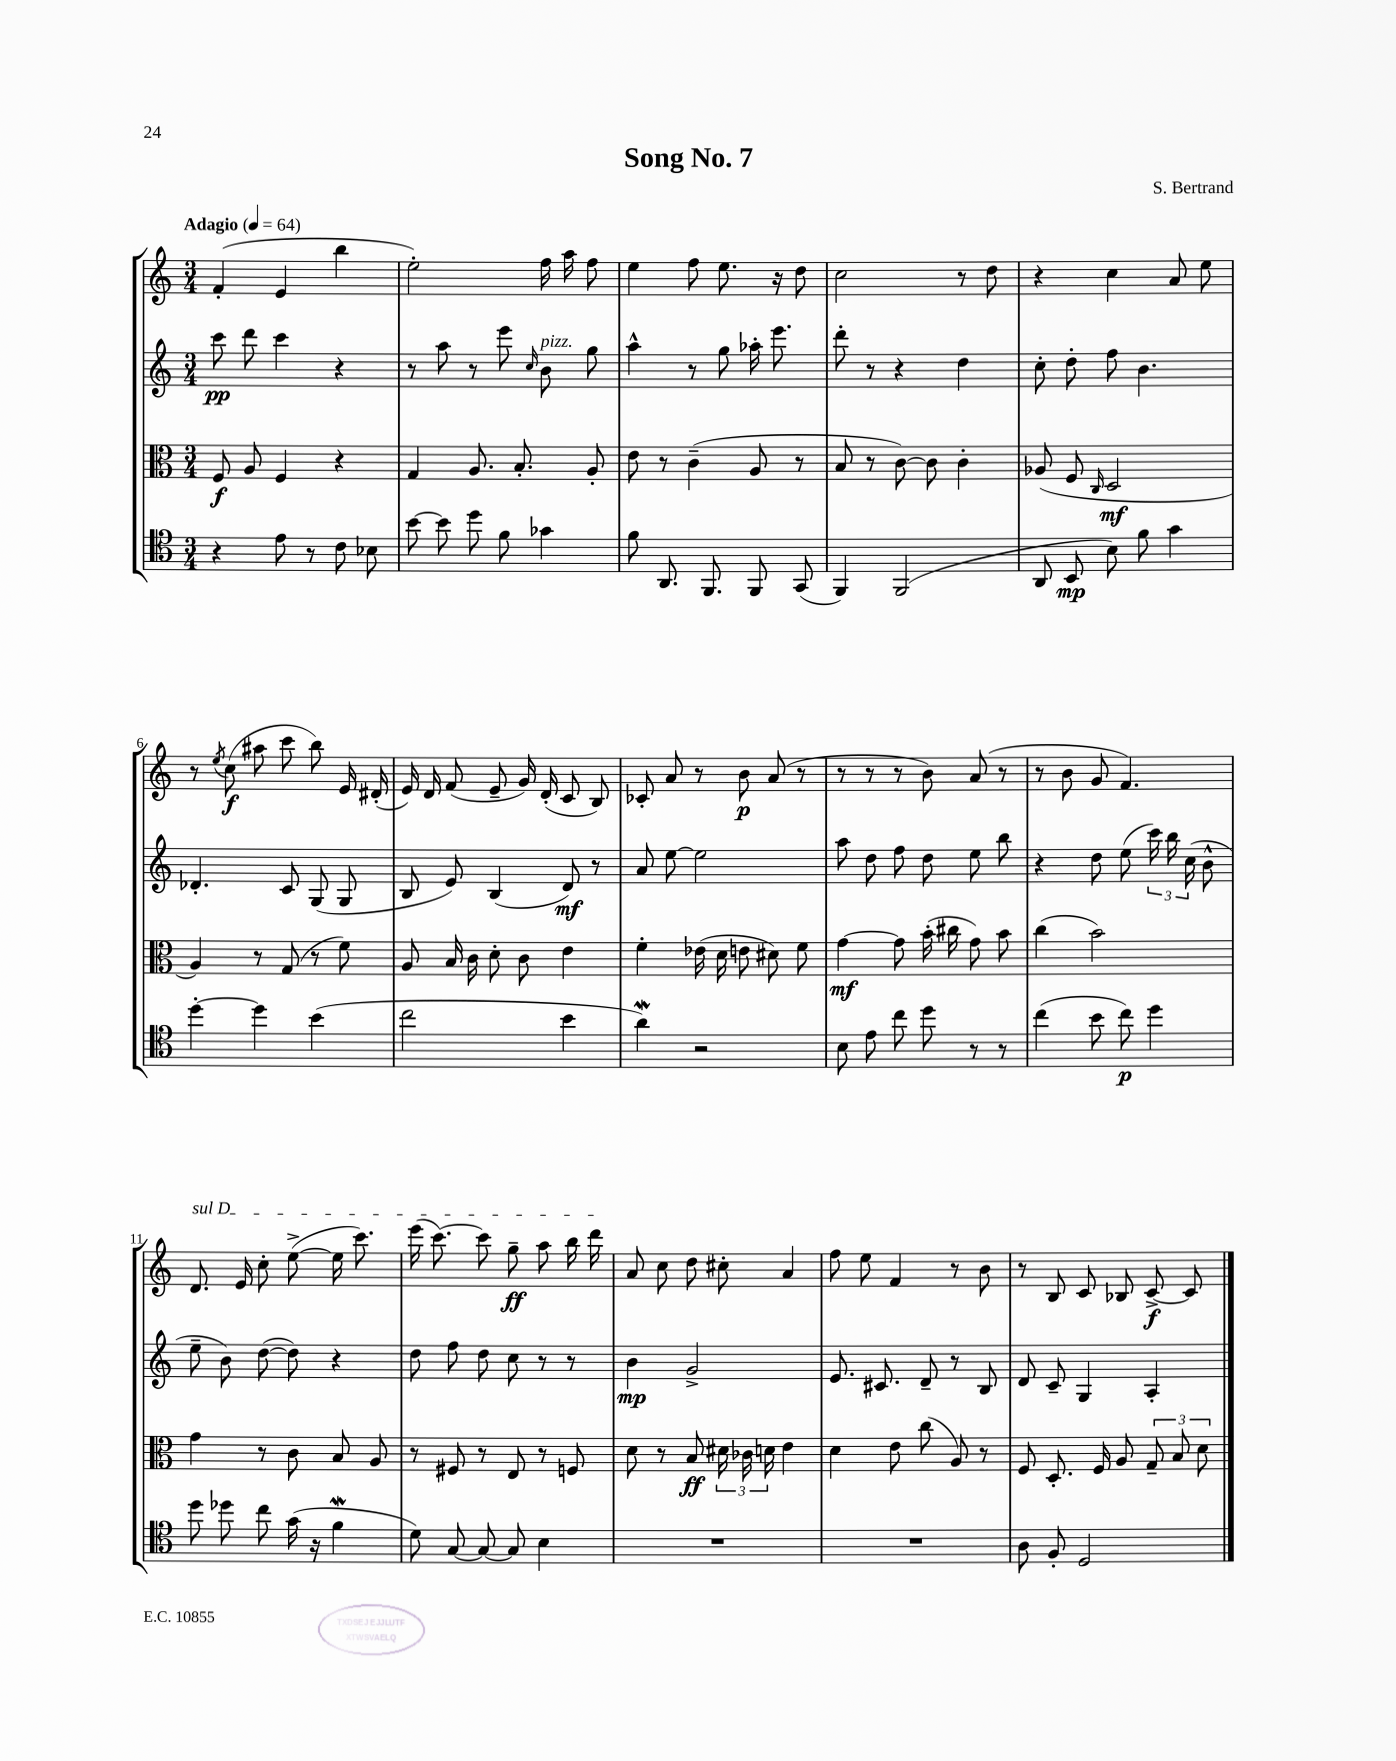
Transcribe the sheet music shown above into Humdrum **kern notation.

**kern	**kern	**kern	**kern
*staff4	*staff3	*staff2	*staff1
*clefC4	*clefC3	*clefG2	*clefG2
*k[]	*k[]	*k[]	*k[]
*M3/4	*M3/4	*M3/4	*M3/4
*MM64	*MM64	*MM64	*MM64
4r	8F	8ccc	(4f'
.	8A	8ddd	.
8e	4F	4ccc	4e
8r	.	.	.
8c	4r	4r	4bb
8B-	.	.	.
=	=	=	=
[8b	4G	8r	2ee')
8b]	.	8aa	.
8dd	8.A	8r	.
8f	.	8eee	.
.	8.B'	.	.
.	.	16qqcc	.
4g-	.	8b	16ff
.	.	.	16aa
.	8A'	8gg	8ff
=	=	=	=
8f	8e	4aa^^	4ee
8.AA	8r	.	.
.	(4c~	8r	8ff
8.FF	.	.	.
.	.	8gg	8.ee
8FF	8A	16aa-'	.
.	.	8.eee	16r
(8GG	8r	.	8dd
=	=	=	=
4FF)	8B	8ddd'	2cc
.	8r	8r	.
(2FF	[8c)	4r	.
.	8c]	.	.
.	4c'	4dd	8r
.	.	.	8dd
=	=	=	=
8AA	(8A-	8cc'	4r
8BB	8F	8dd'	.
.	16qqC	.	.
8B)	2D	8ff	4cc
8f	.	4.b	.
4g	.	.	8a
.	.	.	8ee
=	=	=	=
[4dd'	4A)	4.d-'	8r
.	.	.	8qee
.	.	.	(8cc
4dd]	8r	.	8aa#
.	(8G	8c	8ccc
(4b	8r	(8G	8bb)
.	8f)	8G	16e
.	.	.	(16d#'
=	=	=	=
2cc	8A	8B	16e)
.	.	.	16d
.	16B	8e)	(8f
.	16c	.	.
.	8d'	(4B	8e~
.	8c	.	16g)
.	.	.	(16d'
4b	4e	8d)	8c
.	.	8r	8B)
=	=	=	=
4a)	4f'	8a	8c-'
.	.	[8ee	8a
2r	(16e-	2ee]	8r
.	16d	.	.
.	8e	.	8b
.	8d#)	.	(8a
.	8f	.	8r
=	=	=	=
8B	[4g	8aa	8r
8e	.	8dd	8r
8cc	8g]	8ff	8r
8dd	(16b'	8dd	8b)
.	16cc#	.	.
8r	8g)	8ee	(8a
8r	8b	8bb	8r
=	=	=	=
(4cc	(4cc	4r	8r
.	.	.	8b
8b	2b)	8dd	8g
8cc)	.	(8ee	4.f)
4dd	.	24ccc)	.
.	.	24bb	.
.	.	(24cc	.
.	.	8b^^	.
=	=	=	=
8dd	4g	8ee~	8.d
8dd-	.	8b)	.
.	.	.	16e
8cc	8r	([8dd	8cc'
(16g	8c	8dd])	([8ee^
16r	.	.	.
4f	8B	4r	16ee]
.	.	.	8.ccc)
.	8A	.	.
=	=	=	=
8d)	8r	8dd	(16eee
.	.	.	[8.ccc)
[8G	8F#	8ff	.
8G_	8r	8dd	8ccc]
8G]	8E	8cc	8gg~
4B	8r	8r	8aa
.	8F	8r	16bb
.	.	.	16ddd
=	=	=	=
2.r	8d	4b	8a
.	8r	.	8cc
.	8B	2g^	8dd
.	24d#	.	8cc#'
.	24c-	.	.
.	24d	.	.
.	4e	.	4a
=	=	=	=
2.r	4d	8.e	8ff
.	.	.	8ee
.	.	8.c#	.
.	8e	.	4f
.	(8cc	8d~	.
.	8A)	8r	8r
.	8r	8B	8b
=	=	=	=
8A	8F	8d	8r
8F'	8.D'	8c~	8B
2D	.	4G	8c
.	16F	.	.
.	8A	.	8B-
.	12G~	4A'	[8c^
.	12B	.	.
.	.	.	8c]
.	12d	.	.
==	==	==	==
*-	*-	*-	*-
